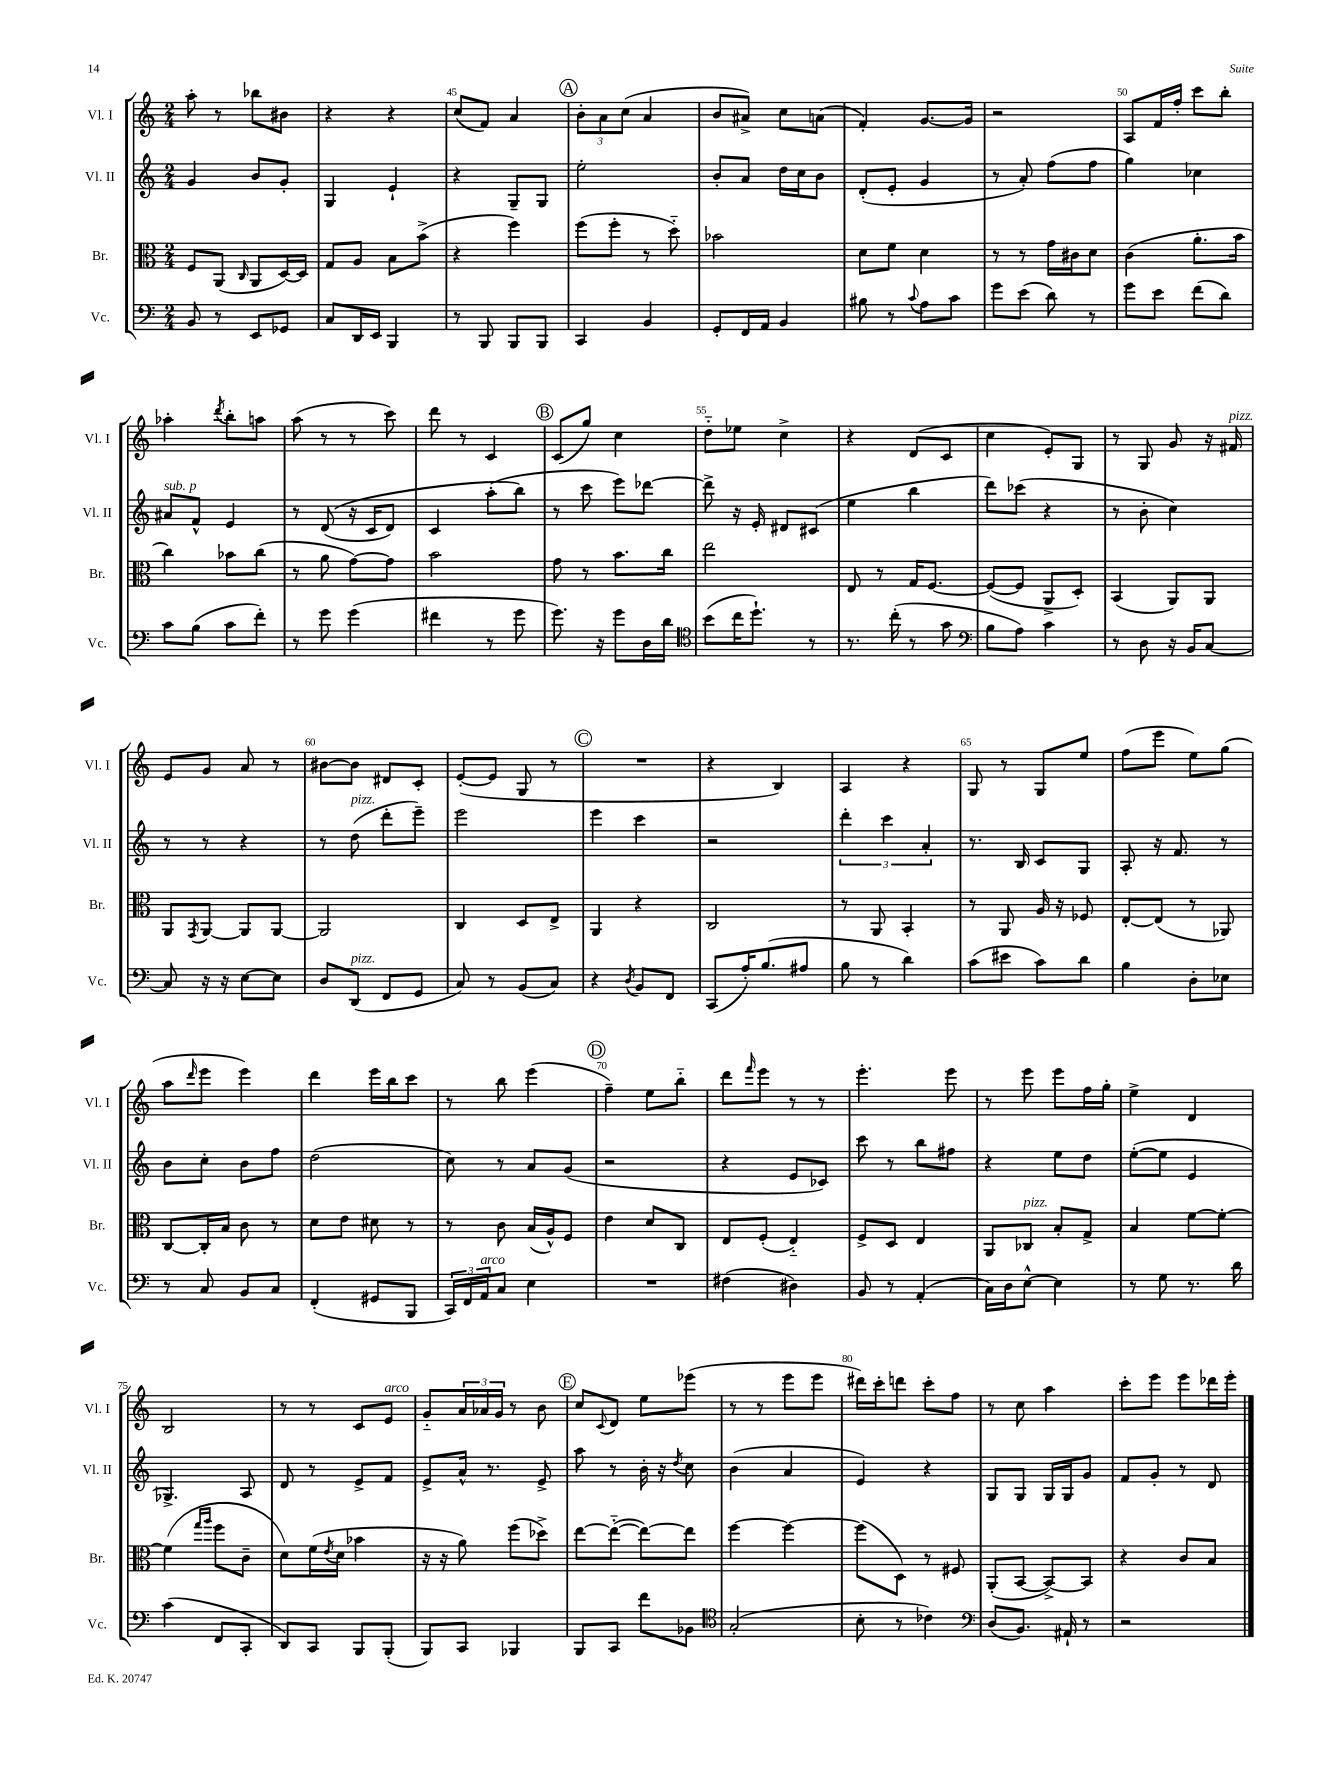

**kern	**kern	**kern	**kern
*part4	*part3	*part2	*part1
*staff4	*staff3	*staff2	*staff1
*I"Vc.	*I"Br.	*I"Vl. II	*I"Vl. I
*I'Vc.	*I'Br.	*I'Vl. II	*I'Vl. I
*clefF4	*clefC3	*clefG2	*clefG2
*k[]	*k[]	*k[]	*k[]
*M2/4	*M2/4	*M2/4	*M2/4
=43	=43	=43	=43
8BB/	8F/L	4g/	8aa'\
8r	(8AA/J	.	8r
.	16qqC/	.	.
8EE/L	8AA/L	8b/L	8bb-X\L
8GG-X/J	[16D/L)	8g'/J	8b#X\J
.	16D/JJ]	.	.
=44	=44	=44	=44
8C/L	8G/L	4G/	4r
16DD/L	8A/J	.	.
16EE/JJ	.	.	.
4BBB/	8B\L	4e`/	4r
.	(8b^\J	.	.
=45	=45	=45	=45
8r	4r	4r	(8cc/L
8BBB/	.	.	8f/J)
8BBB/L	4ff\)	8G~/L	4a/
8BBB/J	.	8G/J	.
!!LO:REH:place=s1:t=A
=46	=46	=46	=46
4CC/	(8ff\L	2ee'\	12b'\L
.	.	.	12a\
.	8ff'\J	.	.
.	.	.	(12cc\J
4BB/	8r	.	4a/
.	8dd\)	.	.
=47	=47	=47	=47
8GG'/L	2b-X\	8b'/L	8b/L
16FF/L	.	8a/J	8a#X^/J)
16AA/JJ	.	.	.
4BB/	.	16dd\LL	8cc\L
.	.	16cc\J	.
.	.	8b\J	(8an\J
=48	=48	=48	=48
8B#X\	8d\L	(8d'/L	4f'/)
8r	8f\J	8e'/J	.
8qqc/	.	.	.
8A\L	4d\	4g/	[8.g/L
8c\J	.	.	.
.	.	.	16g/Jk]
=49	=49	=49	=49
8g\L	8r	8r	2r
(8e\J	8r	8a'/)	.
8d\)	16g\LL	(8ff\L	.
.	16c#X\J	.	.
8r	8d\J	8ff\J	.
=50	=50	=50	=50
8g\L	(4c\	4gg\)	8A/L
8e\J	.	.	16f/L
.	.	.	16ff'/JJ
(8f\L	8.a'\L	4cc-X\	8ccc\L
8d\J)	.	.	8bb'\J
.	16b\Jk	.	.
!!LO:LB:g=z
=51	=51	=51	=51
!	!	!LO:TX:a:i:t=sub. p	!
8c\L	4cc\)	8a#X/L	4aa-X'\
(8B\J	.	8f^^/J	.
.	.	.	8qddd/
8c\L	8b-X\L	4e/	8bb'\L
8f'\J)	(8cc\J	.	8aan\J
=52	=52	=52	=52
8r	8r	8r	(8aa\
8g\	8a\	((8d/	8r
(4g\	[8g\L)	16r	8r
.	.	16c/KL	.
.	8g\J]	8d/J)	8ccc\)
=53	=53	=53	=53
4f#X\	2b\	4c/	8ddd\
.	.	.	8r
8r	.	(8aa'\L	4c/
8g\	.	8bb\J)	.
!!LO:REH:place=s1:t=B
=54	=54	=54	=54
8.g\)	8g\	8r	(8c/L
.	8r	8ccc\	8gg/J)
16r	.	.	.
8g\L	8.b\L	8eee\L)	4cc\
16D\L	.	[8ddd-X\J	.
16d\JJ	16cc\Jk	.	.
=55	=55	=55	=55
*clefC4	*	*	*
(8b\L	2ee\	8ddd-^\]	8dd\L
16cc\K	.	16r	8ee-X\J
8.dd`\J)	.	16e'/	.
.	.	8d#X/L	4cc^\
8r	.	(8c#X/J	.
=56	=56	=56	=56
8.r	8E/	4ee\	4r
.	8r	.	.
(16cc'\	.	.	.
8r	16G/KL	4bb\	(8d/L
.	[8.F/J	.	.
8g\	.	.	8c/J
=57	=57	=57	=57
*clefF4	*	*	*
8B\L	(8F/L_	8ddd\L)	4cc\
8A\J)	8F/J]	(8ccc-X\J	.
4c\	8AA^/L	4r	8e'/L)
.	8D'/J)	.	8G/J
=58	=58	=58	=58
8r	(4BB/	8r	8r
8D\	.	8b'\	8G/
16r	8AA/L)	4cc\)	8g/
16BB/KL	.	.	.
[8C/J	8AA/J	.	16r
!	!	!	!LO:TX:a:i:t=pizz.
.	.	.	16f#X/
!!LO:LB:g=z
=59	=59	=59	=59
8C/]	8AA/L	8r	8e/L
.	8qGG/	.	.
16r	[8AA/J	8r	8g/J
16r	.	.	.
[8E\L	8AA/L]	4r	8a/
8E\J]	[8AA/J	.	8r
=60	=60	=60	=60
8D/L	2AA/]	8r	[8b#X\L
!	!	!LO:TX:a:i:t=pizz.	!
!LO:TX:a:i:t=pizz.	!	!	!
(8DD/J	.	(8dd\	8b#\J]
8FF/L	.	8ddd'\L	8d#X/L
8GG/J	.	8eee~\J)	8c'/J
=61	=61	=61	=61
8C/)	4C/	2eee\	([8e'/L
8r	.	.	8e/J]
(8BB/L	8D/L	.	8G/
8C/J)	8E^/J	.	8r
!!LO:REH:place=s1:t=C
=62	=62	=62	=62
4r	4AA/	4eee\	2r
8qD/	.	.	.
8BB/L	4r	4ccc\	.
8FF/J	.	.	.
=63	=63	=63	=63
(8CC/L	2C/	2r	4r
16A'/K)	.	.	.
(8.B/	.	.	.
.	.	.	4B/)
8A#X/J	.	.	.
=64	=64	=64	=64
8B\	8r	6ddd'\	4A/
8r	8AA/	.	.
.	.	6ccc\	.
4d\)	4BB'/	.	4r
.	.	6a'/	.
=65	=65	=65	=65
(8c\L	8r	8.r	8G/
8e#X\J	8AA/	.	8r
.	.	16B/	.
8c\L)	16A/	8c/L	8G/L
.	16r	.	.
8d\J	8F-X/	8G/J	8ee/J
=66	=66	=66	=66
4B\	[8E'/L	8A'/	(8ff\L
.	(8E/J]	16r	8eee\J
.	.	8.f/	.
8D'\L	8r	.	8ee\L)
8E-X\J	8AA-X/)	8r	(8gg\J
!!LO:LB:g=z
=67	=67	=67	=67
8r	[8C/L	8b\L	8aa\L
.	.	.	16qqddd/
8C/	16C'/L]	8cc'\J	8eee\J
.	16B/JJ	.	.
8BB/L	8c\	8b\L	4eee\)
8C/J	8r	8ff\J	.
=68	=68	=68	=68
(4FF'/	8d\L	(2dd\	4ddd\
.	8e\J	.	.
8GG#X/L	8d#X\	.	16eee\LL
.	.	.	16bb\J
8BBB/J	8r	.	8ccc\J
=69	=69	=69	=69
24CC/LL)	8r	8cc\)	8r
24FF/	.	.	.
!LO:TX:a:i:t=arco	!	!	!
24AA/J	.	.	.
8C/J	8c\	8r	8bb\
4E\	(16B/LL	8a/L	(4eee\
.	16A^^/J)	.	.
.	8F/J	(8g/J	.
!!LO:REH:place=s1:t=D
=70	=70	=70	=70
2r	4e\	2r	4ff~\)
.	8d/L	.	8ee\L
.	8C/J	.	8bb\J
=71	=71	=71	=71
(4F#X\	8E/L	4r	8ddd\L
.	.	.	16qqfff/
.	(8F'/J	.	8eee\J
4D#X\)	4E/)	8e/L	8r
.	.	8c-X/J)	8r
=72	=72	=72	=72
8BB/	8F^/L	8ccc\	4.eee'\
8r	8D/J	8r	.
(4AA'/	4E/	8bb\L	.
.	.	8ff#X\J	8eee\
=73	=73	=73	=73
16C\LL)	8AA/L	4r	8r
16D\J	.	.	.
!	!LO:TX:a:i:t=pizz.	!	!
[8E^^\J	8C-X/J	.	8eee\
4E\]	8B'/L	8ee\L	8eee\L
.	8G^/J	8dd\J	16ff\L
.	.	.	16gg'\JJ
=74	=74	=74	=74
8r	4B/	([8ee'\L	4ee^\
8G\	.	8ee\J]	.
8.r	[8f\L	4e/	4d/
.	8f'\J_	.	.
16d\	.	.	.
!!LO:LB:g=z
=75	=75	=75	=75
(4c\	(4f\]	4.G-X^/)	2B/
.	16qqgg/LL	.	.
.	16qqaa/JJ	.	.
8FF/L	8ff\L	.	.
8CC'/J	8c~\J	8A/	.
=76	=76	=76	=76
8DD/L)	8d\L)	8d/	8r
8CC/J	(16f\L	8r	8r
.	8qe/	.	.
.	16d\JJ	.	.
8BBB/L	4b-X\	8e^/L	8c/L
!	!	!	!LO:TX:a:i:t=arco
(8BBB'/J	.	8f/J	8e/J
=77	=77	=77	=77
8BBB/L)	16r	8e^/L	8g/L
.	16r	.	.
8CC/J	8a\)	16a^^/Jk	24a/L
.	.	.	24a-X/
.	.	8.r	.
.	.	.	24g/JJ
4BBB-X/	(8ff\L	.	8r
.	8dd-X^\J)	8e^/	8b\
!!LO:REH:place=s1:t=E
=78	=78	=78	=78
8BBB/L	[8ee\L	8aa\	8cc/L
.	.	.	8qqc/
8CC/J	(8ee\J_	8r	8d/J
8f\L	8ee\L_)	16b'\	8ee\L
.	.	16r	.
.	.	8qdd/	.
8BB-X\J	8ee\J]	8cc\	(8eee-X\J
=79	=79	=79	=79
*clefC4	*	*	*
(2G'/	[4ff\	(4b\	8r
.	.	.	8r
.	4ff\_	4a/	8eee\L
.	.	.	8eee\J
=80	=80	=80	=80
8B'\	(8ff\L]	4e/)	16ddd#X\LL)
.	.	.	16ccc'\J
8r	8D\J)	.	8dddn\J
4c-X\)	8r	4r	8ccc'\L
.	8F#X/	.	8ff\J
=81	=81	=81	=81
*clefF4	*	*	*
(8D/L	(8AA'/L	8G/L	8r
8.BB/J)	[8BB/J	8G/J	8cc\
.	8BB^/L_)	16G/LL	4aa\
16AA#X`/	.	16G/J	.
8r	8BB/J]	8g/J	.
=82	=82	=82	=82
2r	4r	8f/L	8ccc'\L
.	.	8g'/J	8eee\J
.	8c/L	8r	8eee\L
.	8B/J	8d/	16ddd-X\L
.	.	.	16eee'\JJ
==	==	==	==
*-	*-	*-	*-
